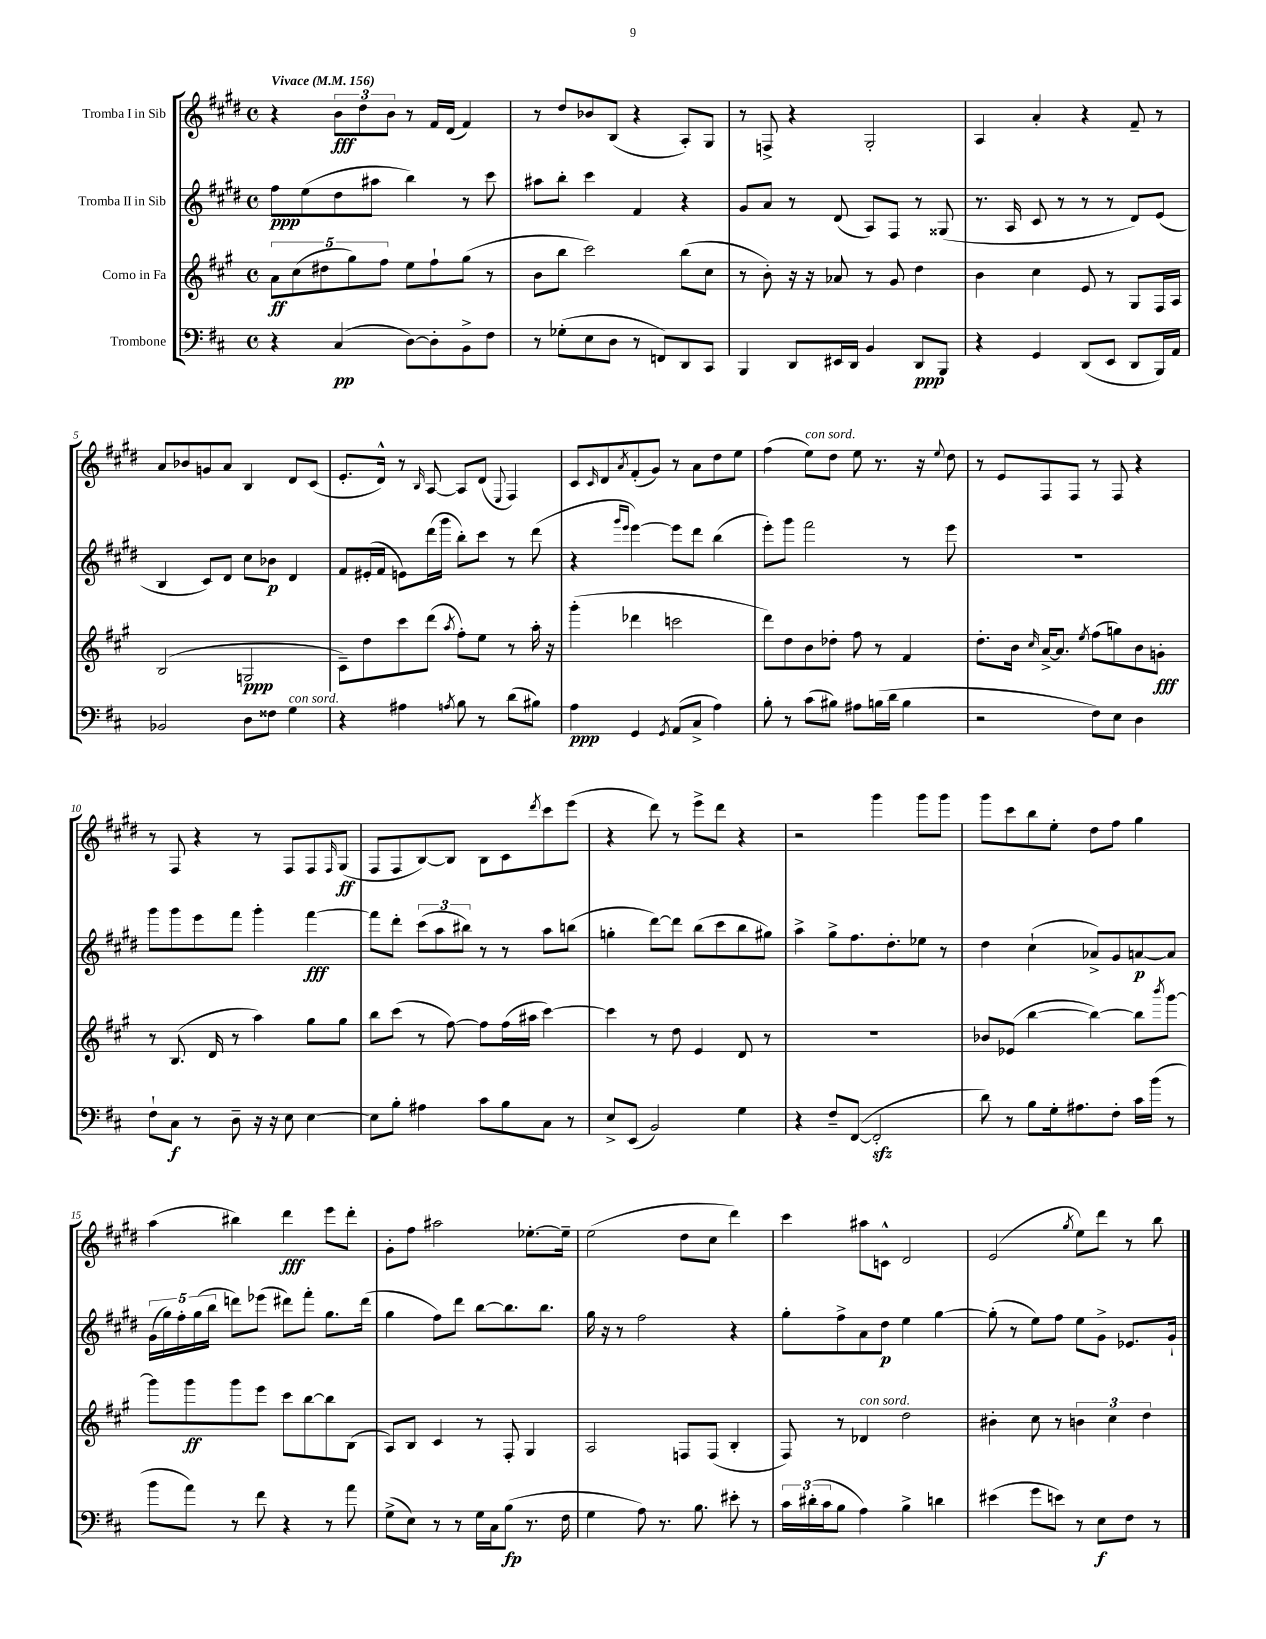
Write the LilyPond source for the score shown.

<<
\new StaffGroup <<
\new Staff = "s0" \with { instrumentName = "Tromba I in Sib" } {
    \clef treble \key e \major \defaultTimeSignature \time 4/4 \tempo "Vivace" 4 = 156
    r4 \tuplet 3/2 { b'8\fff dis''8 b'8 } r8 fis'16 dis'16( fis'4) |
    r8 dis''8 bes'8 b8( r4 a8-.) gis8 |
    r8 f8-> r4 gis2-. |
    a4 a'4-. r4 fis'8-- r8 |
    a'8 bes'8 g'8 a'8 b4 dis'8 cis'8( |
    e'8.-. dis'16-^) r8 \grace { b16 } a8~ a8 dis'8( \appoggiatura { e8 } fis4) |
    cis'8 \grace { cis'16 } dis'8 \acciaccatura { a'8 } fis'8-.( gis'8) r8 a'8 dis''8 e''8 |
    fis''4( e''8^\markup { \italic "con sord." }) dis''8 e''8 r8. r16 \appoggiatura { e''8 } dis''8 |
    r8 e'8 fis8 fis8 r8 fis8 r4 |
    r8 fis8 r4 r8 fis8 fis8 \grace { fis16 } gis8\ff( |
    fis8 fis8 b8~) b8 b8 cis'8 \acciaccatura { dis'''8 } cis'''8 e'''8( |
    r4 dis'''8) r8 e'''8-> dis'''8 r4 |
    r2 gis'''4 gis'''8 gis'''8 |
    gis'''8 cis'''8 b''8 e''8-. dis''8 fis''8 gis''4 |
    a''4( bis''4) dis'''4\fff e'''8 dis'''8-. |
    gis'8-. fis''8 ais''2 ees''8.~-. ees''16-- |
    e''2( dis''8 cis''8 dis'''4) |
    cis'''4 ais''8 c'8-^ dis'2 |
    e'2( \acciaccatura { gis''8 } e''8) dis'''8 r8 b''8 \bar "|." |
}
\new Staff = "s1" \with { instrumentName = "Tromba II in Sib" } {
    \clef treble \key e \major \defaultTimeSignature \time 4/4
    fis''8\ppp e''8( dis''8 ais''8 b''4) r8 cis'''8 |
    ais''8 b''8-. cis'''4 fis'4 r4 |
    gis'8 a'8 r8 dis'8( a8) fis8 r8 gisis8( |
    r8. a16 cis'8 r8 r8 r8 dis'8) e'8( |
    b4 cis'8) dis'8 cis''8 bes'8\p dis'4 |
    fis'8 eis'16-.( fis'16 e'8) dis'''16( gis'''16 b''8-.) cis'''8 r8 dis'''8( |
    r4 \grace { gis'''16 e'''16 } e'''4~) e'''8 dis'''8 b''4( |
    e'''8-.) gis'''8 fis'''2 r8 e'''8 |
    R1 |
    gis'''8 gis'''8 e'''8 fis'''8 gis'''4-. fis'''4~\fff |
    fis'''8 dis'''8-. \tuplet 3/2 { cis'''8( a''8 bis''8) } r8 r8 a''8 b''8( |
    g''4-. dis'''8~) dis'''8 b''8( cis'''8 b''8 gis''8) |
    a''4-> gis''8-> fis''8. dis''8.-. ees''8 r8 |
    dis''4 cis''4-!( aes'8->) gis'8 a'8~\p a'8 |
    \tuplet 5/4 { gis'16( gis''16) fis''16-. gis''16( b''16 } d'''8) ees'''8( dis'''8) fis'''8-. gis''8. dis'''16( |
    gis''4 fis''8) dis'''8 b''8~ b''8. b''8. |
    gis''16 r16 r8 fis''2 r4 |
    gis''8-. fis''8-> a'8 dis''8\p e''4 gis''4~ |
    gis''8-.( r8 e''8) fis''8 e''8 gis'8-> ees'8. gis'16-! \bar "|." |
}
\new Staff = "s2" \with { instrumentName = "Corno in Fa" } {
    \clef treble \key a \major \defaultTimeSignature \time 4/4
    \tuplet 5/4 { a'8\ff cis''8( dis''8 gis''8) fis''8 } e''8 fis''8-! gis''8( r8 |
    b'8 b''8 cis'''2) b''8( cis''8 |
    r8 b'8-.) r16 r16 aes'8 r8 gis'8 d''4 |
    b'4 cis''4 e'8 r8 gis8 fis16 a16 |
    b2( g2\ppp |
    cis'8--) d''8 cis'''8 d'''8( \acciaccatura { a''8 } fis''8-.) e''8 r8 a''16-. r16 |
    gis'''4-.( des'''4 c'''2 |
    d'''8) d''8 b'8 des''8-. fis''8 r8 fis'4 |
    d''8.-. b'16 \grace { cis''16 } a'16~-> a'8. \acciaccatura { e''8 } fis''8( g''8) b'8 g'8-.\fff |
    r8 b8.( d'16 r8 a''4) gis''8 gis''8 |
    b''8 cis'''8( r8 fis''8~) fis''8 fis''16( ais''16 cis'''4~) |
    cis'''4 r8 d''8 e'4 d'8 r8 |
    R1 |
    bes'8 ees'8( b''4~ b''4~) b''8 \acciaccatura { b'''8 } gis'''8~ |
    gis'''8 gis'''8\ff gis'''8 e'''8 cis'''8 b''8~ b''8 b8( |
    a8) b8 cis'4 r8 fis8-. gis4 |
    a2 f8 f8( b4-. |
    fis8) r8 des'4^\markup { \italic "con sord." } d''2 |
    bis'4-. cis''8 r8 \tuplet 3/2 { b'4 cis''4 d''4 } \bar "|." |
}
\new Staff = "s3" \with { instrumentName = "Trombone" } {
    \clef bass \key d \major \defaultTimeSignature \time 4/4
    r4 cis4\pp( d8~) d8-. b,8-> fis8 |
    r8 ges8-.( e8 d8 r8 f,8) d,8 cis,8 |
    b,,4 d,8 eis,16 d,16 b,4 d,8\ppp b,,8 |
    r4 g,4 d,8( e,8 d,8 b,,16) a,16 |
    bes,2 d8 fisis8 g4^\markup { \italic "con sord." } |
    r4 ais4 \acciaccatura { a8 } b8 r8 d'8( bis8) |
    a4\ppp g,4 \acciaccatura { g,8 } a,8( cis8-> a4) |
    b8-. r8 cis'8( bis8) ais8 b16( d'16 b4 |
    r2 fis8) e8 d4 |
    fis8-! cis8\f r8 d8-- r16 r16 e8 e4~ |
    e8 b8-. ais4 cis'8 b8 cis8 r8 |
    e8-> e,8( b,2) g4 |
    r4 fis8-- fis,8~( fis,2-.\sfz |
    d'8) r8 b8 g16-. ais8. fis8-. cis'16 b'16( r8 |
    b'8 a'8) r8 fis'8 r4 r8 a'8 |
    g8->( e8) r8 r8 g16 cis16 b8\fp( r8. fis16 |
    g4 a8) r8. b8. eis'8-. r8 |
    \tuplet 3/2 { cis'16 dis'16-.( cis'16 } b8 a4) b4-> d'4 |
    eis'4( g'8 e'8) r8 e8\f fis8 r8 \bar "|." |
}
>>
>>
